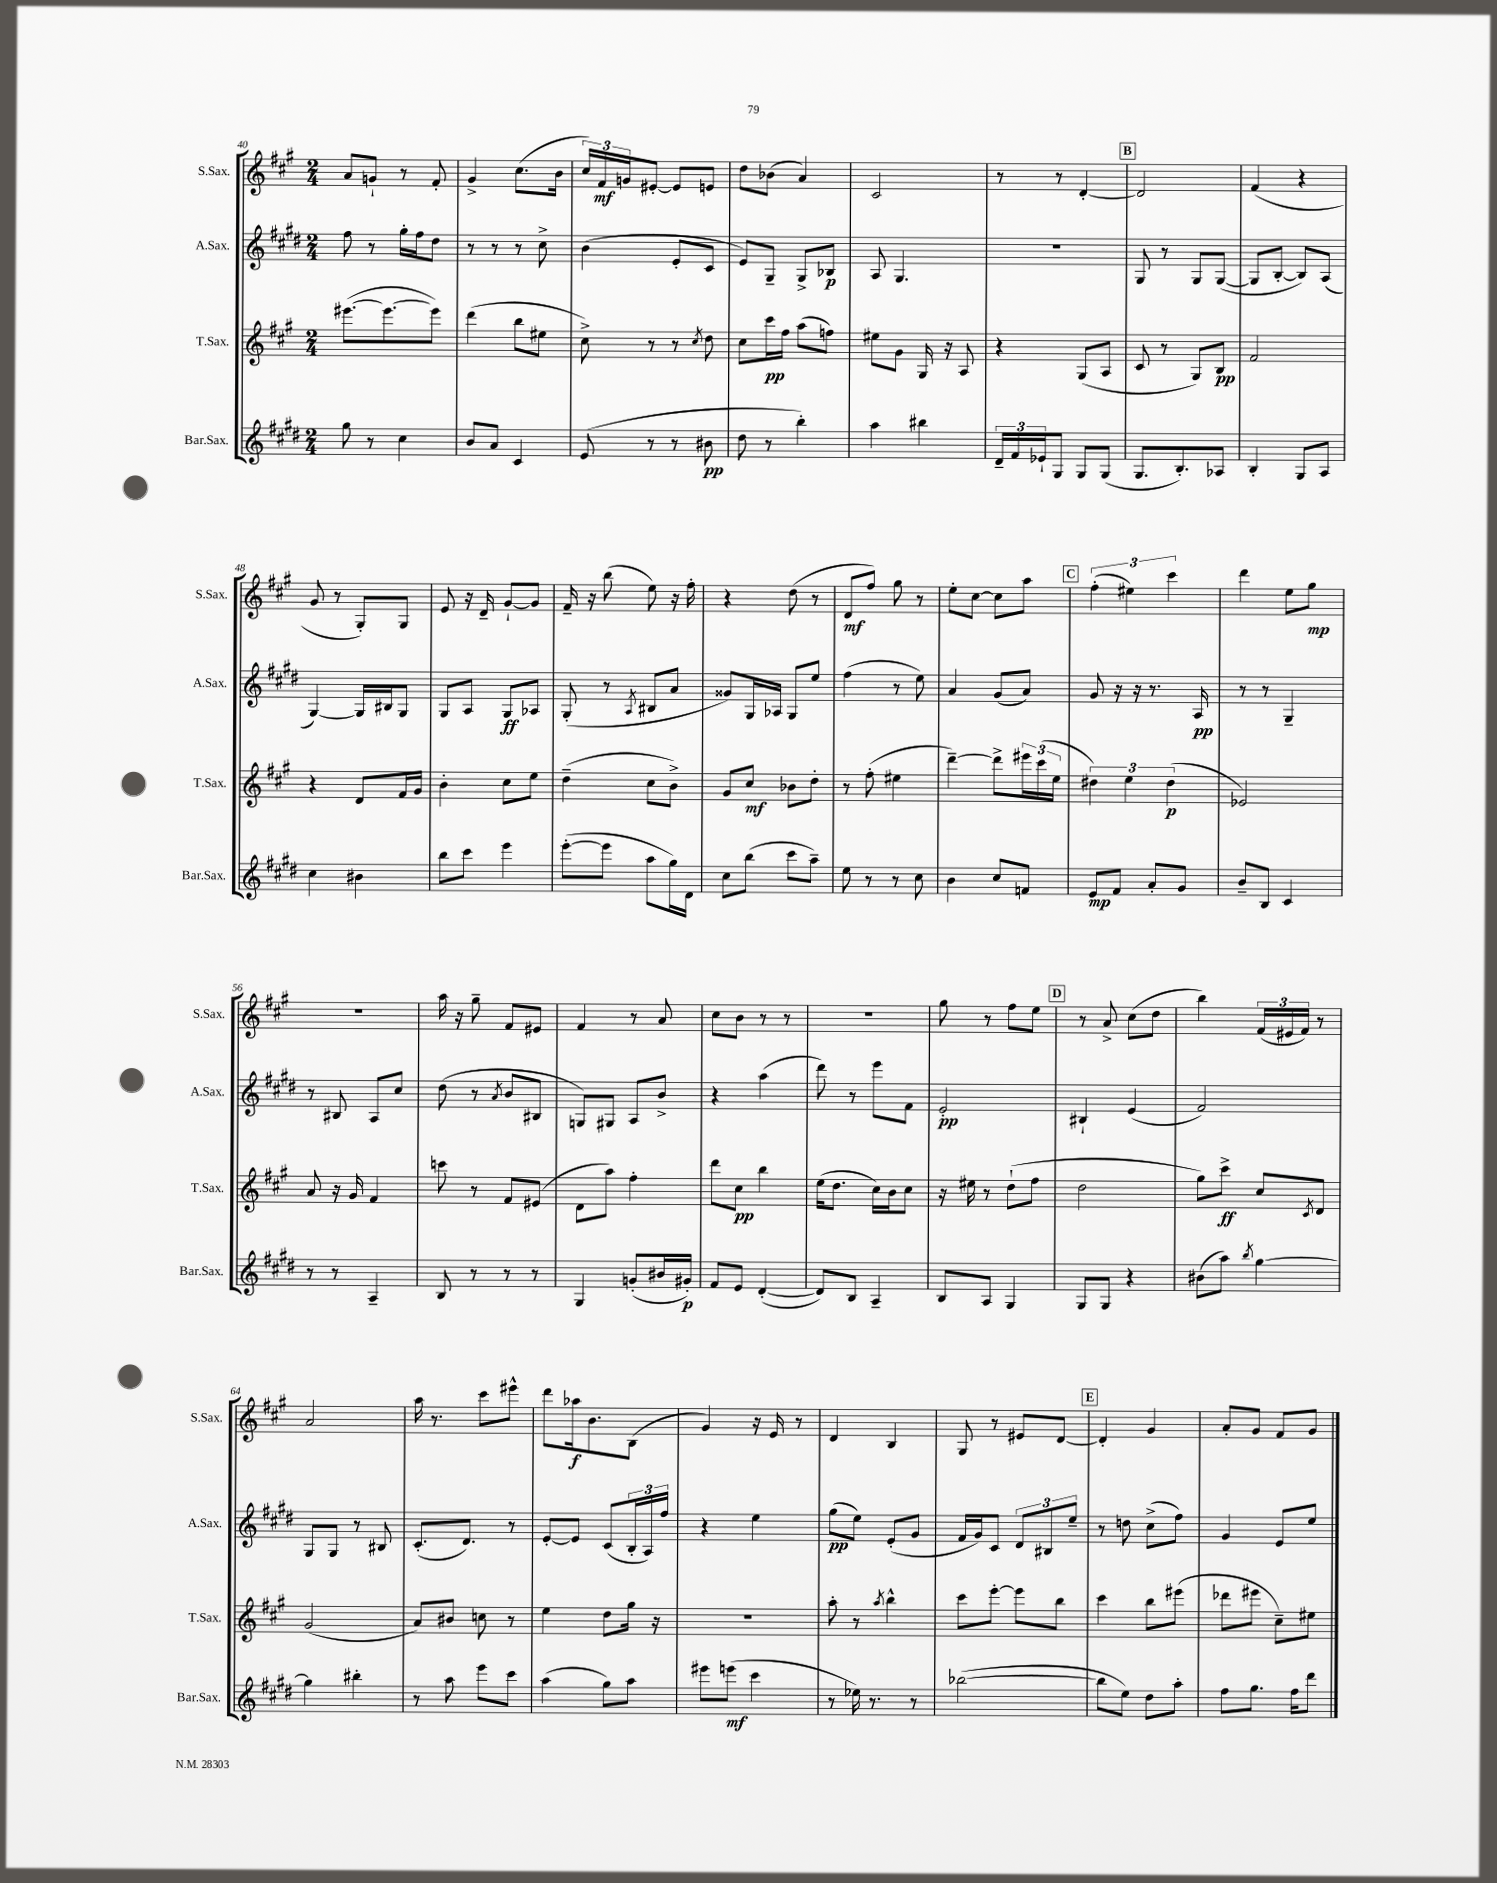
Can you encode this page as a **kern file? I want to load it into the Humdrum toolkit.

**kern	**kern	**kern	**kern
*staff4	*staff3	*staff2	*staff1
*clefG2	*clefG2	*clefG2	*clefG2
*k[f#c#g#d#]	*k[f#c#g#]	*k[f#c#g#d#]	*k[f#c#g#]
*M2/4	*M2/4	*M2/4	*M2/4
8gg#\	([8.eee#\L	8ff#\	8a/L
8r	.	8r	8g`/J
.	8.eee#\_	.	.
4cc#\	.	16gg#'\LL	8r
.	.	16ff#\J	.
.	8eee#\]J)	8dd#\J	8f#'/
=	=	=	=
8b/L	(4ddd\	8r	4g#^/
8a/J	.	8r	.
4c#/	8bb\L	8r	(8.cc#\L
.	8ee#\J	8cc#^\	.
.	.	.	16b\Jk
=	=	=	=
(8e/	8cc#^\)	(4b\	24cc#/LL)
.	.	.	24f#/
.	.	.	24g/J
8r	8r	.	[8e#'/J
8r	8r	8e'/L	8e#/]L
.	8qcc#/	.	.
8b#\	8dd\	8c#/J	8e/J
=	=	=	=
8dd#\	8cc#\L	8e/L)	8dd\L
8r	16ccc#\L	8G#~/J	(8b-\J
.	16ff#\JJ	.	.
4bb'\)	(8aa\L	8G#^/L	4a/)
.	8ff\J)	8B-/J	.
=	=	=	=
4aa\	8ee#\L	8A/	2c#/
.	8g#\J	4.G#/	.
4bb#\	16G#/	.	.
.	16r	.	.
.	8A/	.	.
=	=	=	=
24d#~/LL	4r	2r	8r
24f#/	.	.	.
24e-`/J	.	.	.
8G#/J	.	.	8r
8G#/L	(8G#/L	.	[4d'/
(8G#/J	8A/J	.	.
=	=	=	=
8.G#/L	8c#/	8G#/	2d/]
.	8r	8r	.
8.B'/)	.	.	.
.	8G#/L)	8G#/L	.
8A-/J	8B/J	([8G#/J	.
=	=	=	=
4B'/	2f#/	8G#/]L	(4f#/
.	.	[8B'/J	.
8G#/L	.	8B/]L)	4r
8A/J	.	(8A/J	.
=	=	=	=
4cc#\	4r	[4G#/)	8g#/
.	.	.	8r
4b#\	8d/L	16G#/]LL	8G#'/L)
.	.	16B#/J	.
.	16f#/L	8G#/J	8G#/J
.	16g#/JJ	.	.
=	=	=	=
8bb\L	4b'\	8G#/L	8e/
8ccc#\J	.	8A/J	16r
.	.	.	16d~/
4eee\	8cc#\L	8G#/L	[8g#`/L
.	8ee\J	8A-/J	8g#/]J
=	=	=	=
([8eee'\L	(4dd~\	(8G#'/	16f#~/
.	.	.	16r
8eee\]J	.	8r	(8bb\
.	.	8qA/	.
8aa\L	8cc#\L	8B#/L	8ee\)
16gg#\L)	8b^\J)	8a/J	16r
16d#\JJ	.	.	16ff#'\
=	=	=	=
8cc#\L	8g#/L	8g##/L)	4r
(8bb\J	8cc#/J	16G#/L	.
.	.	16A-/JJ	.
8ccc#\L	8b-\L	8G#/L	(8dd\
8aa~\J)	8dd'\J	8ee/J	8r
=	=	=	=
8ee\	8r	(4ff#\	8d/L
8r	(8ff#'\	.	8ff#/J)
8r	4ee#\	8r	8gg#\
8cc#\	.	8ee\)	8r
=	=	=	=
4b\	[4ddd~\)	4a/	8ee'\L
.	.	.	[8cc#\J
8cc#/L	8ddd^\]L	(8g#/L	8cc#\]L
8f/J	24eee#\L	8a/J)	8aa\J
.	(24ccc#\	.	.
.	24ee\JJ	.	.
=	=	=	=
8e/L	6dd#\)	8g#/	(6ff#'\
8f#/J	.	16r	.
.	6ee\	.	6ee#\)
.	.	16r	.
8a'/L	.	8.r	.
.	(6dd#\	.	6ccc#\
8g#/J	.	.	.
.	.	16A/	.
=	=	=	=
8b~/L	2e-/)	8r	4ddd\
8B/J	.	8r	.
4c#/	.	4G#~/	8ee\L
.	.	.	8gg#\J
=	=	=	=
8r	8a/	8r	2r
8r	16r	8B#/	.
.	16g#/	.	.
4A~/	4f#/	8A/L	.
.	.	8cc#/J	.
=	=	=	=
8B/	8ccc\	(8dd#\	16aa\
.	.	.	16r
8r	8r	8r	8gg#~\
.	.	8qa/	.
8r	8f#/L	8b/L	8f#/L
8r	(8e#/J	8B#/J	8e#/J
=	=	=	=
4G#/	8d\L	8G/L)	4f#/
.	8aa\J)	8G#/J	.
(8g'/L	4ff#'\	8A/L	8r
16b#/L	.	8b^/J	8a/
16g#'/JJ)	.	.	.
=	=	=	=
8f#/L	8ddd\L	4r	8cc#\L
8e/J	8cc#\J	.	8b\J
([4d#'/	4bb\	(4aa\	8r
.	.	.	8r
=	=	=	=
8d#/]L)	(16ee\LK	8ddd#\)	2r
.	8.dd\J	.	.
8B/J	.	8r	.
4A~/	16cc#\LL)	8eee\L	.
.	16b\J	.	.
.	8cc#\J	8f#\J	.
=	=	=	=
8B/L	16r	2e'/	8gg#\
.	16ee#\	.	.
8A/J	8r	.	8r
4G#/	(8dd`\L	.	8ff#\L
.	8ff#\J	.	8ee\J
=	=	=	=
8G#/L	2dd\	4B#`/	8r
8G#/J	.	.	8a^/
4r	.	(4e/	(8cc#\L
.	.	.	8dd\J
=	=	=	=
(8b#\L	8gg#\L)	2f#/)	4bb\)
8aa\J)	8ccc#^\J	.	.
8qbb/	.	.	.
[4gg#\	8cc#/L	.	(24f#/LL
.	.	.	24e#/
.	.	.	24f#/JJ)
.	8qc#/	.	.
.	8d/J	.	8r
=	=	=	=
4gg#\]	(2g#/	8G#/L	2a/
.	.	8G#/J	.
4bb#'\	.	8r	.
.	.	8B#/	.
=	=	=	=
8r	8a/L)	(8.c#'/L	16aa\
.	.	.	8.r
8aa\	8b#/J	.	.
.	.	8.d#/J)	.
8eee\L	8cc\	.	8ccc#\L
8ccc#\J	8r	8r	8eee#^^\J
=	=	=	=
(4aa\	4ee\	[8e'/L	8ddd\L
.	.	8e/]J	16aa-\k
.	.	.	8.b\
8gg#\L)	8dd\L	(8c#/L	.
8aa\J	16gg#\Jk	24B'/L	(8B\J
.	.	24A/)	.
.	16r	.	.
.	.	24ff#/JJ	.
=	=	=	=
8eee#\L	2r	4r	4g#/)
(8eee\J	.	.	.
4ccc#\	.	4ee\	16r
.	.	.	16e/
.	.	.	8r
=	=	=	=
8r	8aa'\	(8gg#\L	4d/
16ee-\)	8r	8ee\J)	.
8.r	.	.	.
.	8qaa/	.	.
.	4bb^^\	(8e'/L	4B/
8r	.	8g#/J	.
=	=	=	=
([2bb-\	8ccc#\L	16f#/LL	8G#/
.	.	16g#/J)	.
.	[8eee'\J	8c#/J	8r
.	8eee\]L	12d#/L	8e#/L
.	.	12B#/	.
.	8bb\J	.	[8d/J
.	.	12ee~/J	.
=	=	=	=
8bb-\]L	4ccc#\	8r	4d'/]
8ee\J)	.	8dd\	.
8dd#\L	8bb\L	(8cc#^\L	4g#/
8aa'\J	(8eee#\J	8ff#\J)	.
=	=	=	=
8ff#\L	8ddd-\L	4g#/	8a'/L
8.gg#\J	8eee#\J	.	8g#/J
.	8cc#~\L)	8e/L	8f#/L
16ff#\LK	.	.	.
8ddd#\J	8ee#\J	8ee/J	8g#/J
==	==	==	==
*-	*-	*-	*-
